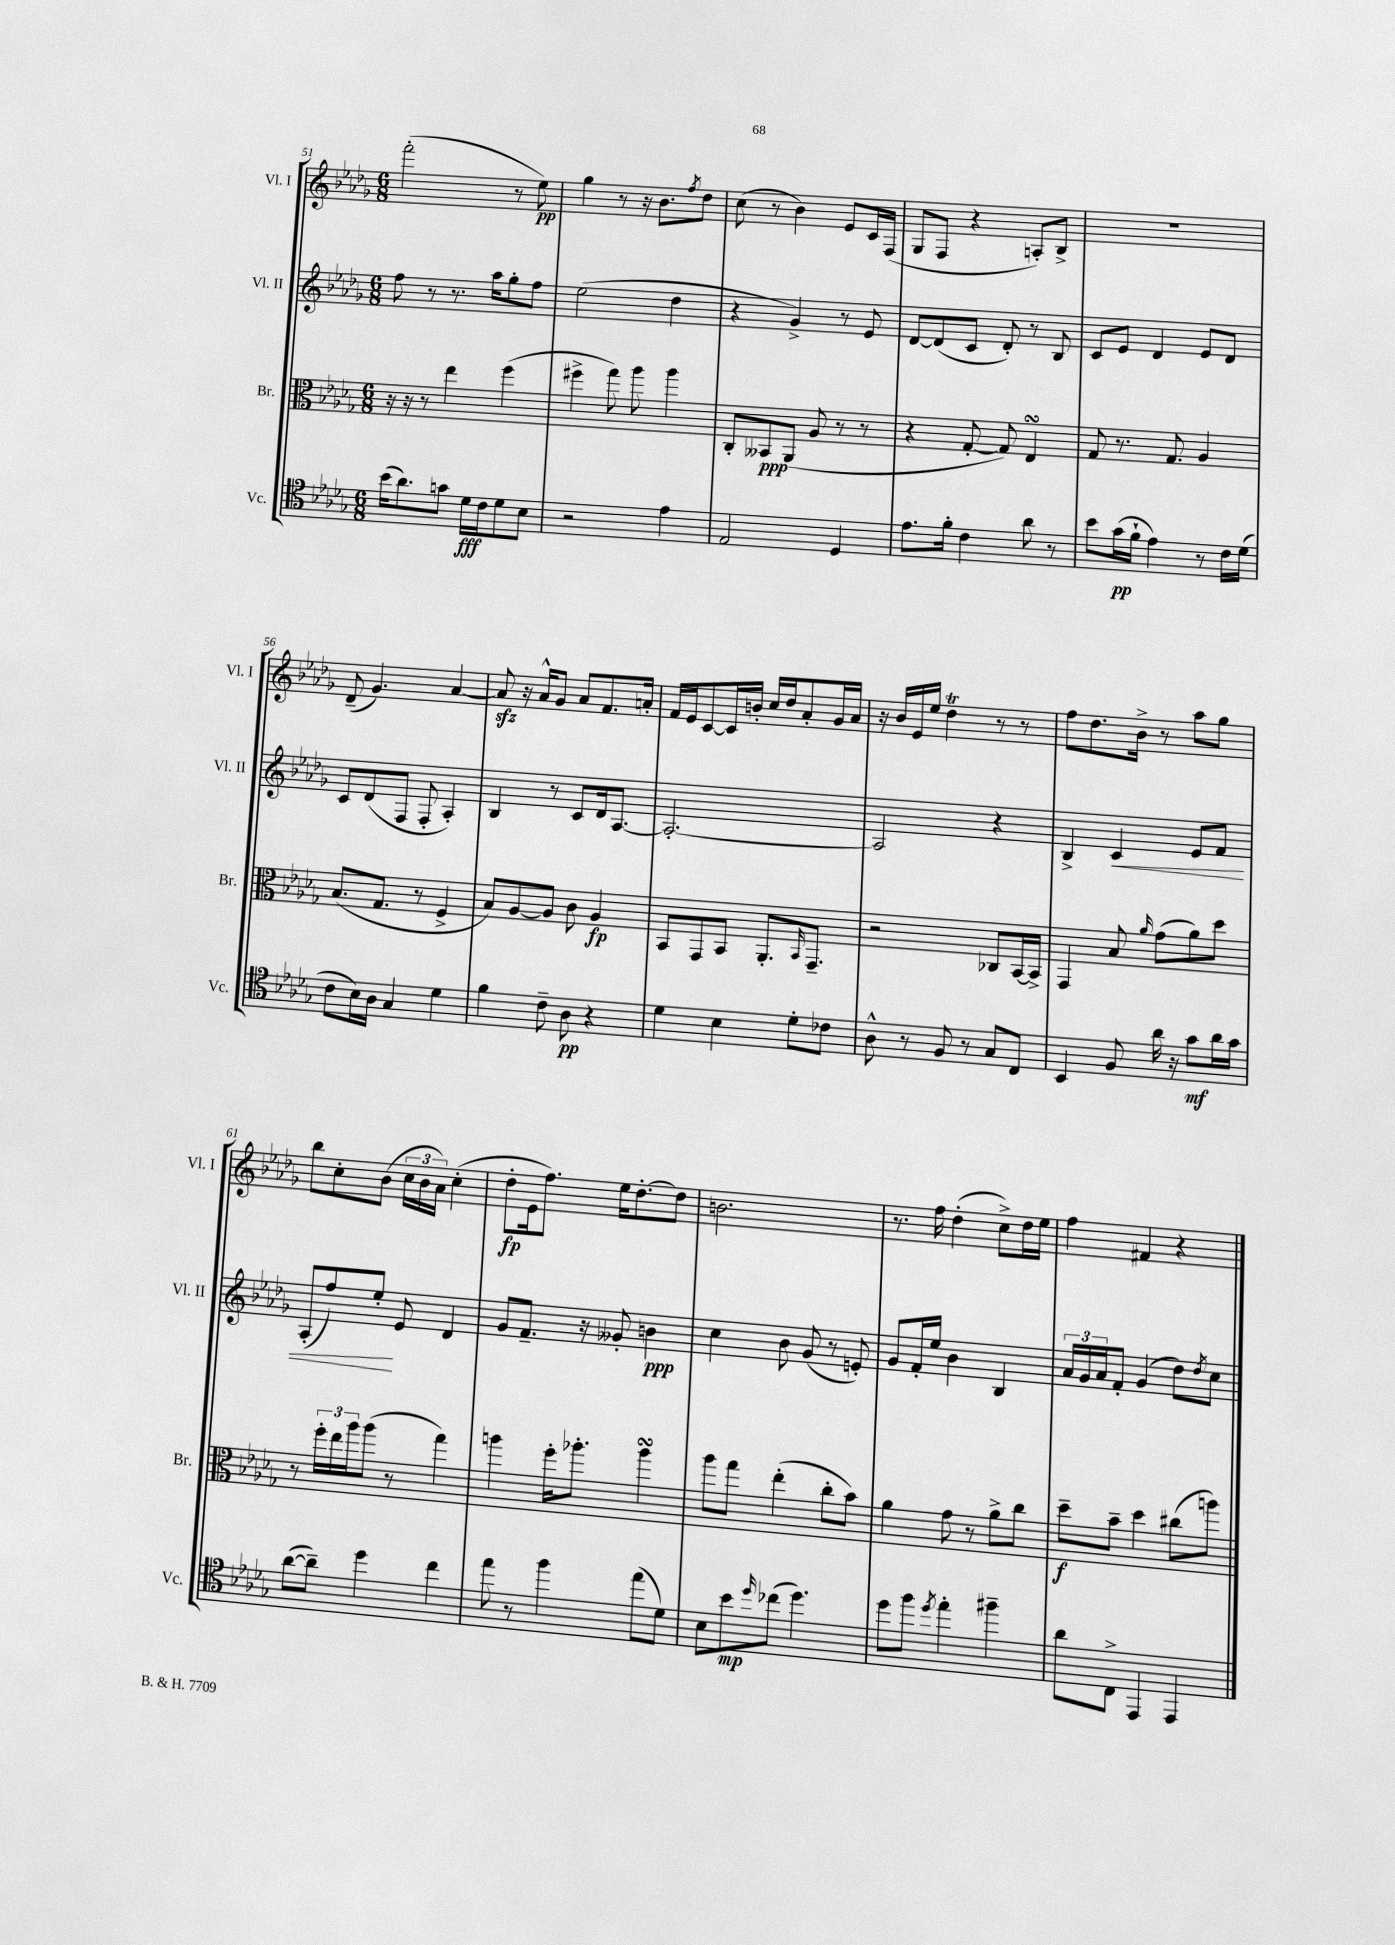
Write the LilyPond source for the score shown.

<<
\new StaffGroup <<
\new Staff = "s0" \with { instrumentName = "Vl. I" shortInstrumentName = "Vl. I" } {
    \clef treble \key des \major \numericTimeSignature \time 6/8
    f'''2-.( r8 ees''8\pp) |
    ges''4 r8 r16 bes'8. \acciaccatura { f''8 } des''8 |
    c''8( r8 bes'4) ees'8 c'16 f16( |
    ges8 f8 r4 a8-.) bes8-> |
    R2. |
    des'8--( ges'4.) aes'4~ |
    aes'8\sfz r16 aes'16-^ ges'8 aes'8 f'8. a'16-. |
    f'16 ees'16 c'8~ c'16 b'16-. c''16 des''16 aes'8-. ges'16 aes'16 |
    r16 bes'16 ees'16 ees''16 des''4\trill r8 r8 |
    f''8 des''8. bes'16-> r8 aes''8 ges''8 |
    bes''8 c''8-. bes'8( \tuplet 3/2 { c''16 bes'16 aes'16) } c''4-.( |
    des''8-.\fp ees'16 f''8.) ees''16 des''8.~-. des''8 |
    b'2. |
    r8. f''16 des''4-.( c''8->) des''16 ees''16 |
    f''4 fis'4 r4 \bar "|." |
}
\new Staff = "s1" \with { instrumentName = "Vl. II" shortInstrumentName = "Vl. II" } {
    \clef treble \key des \major \numericTimeSignature \time 6/8
    f''8 r8 r8. aes''16 ges''8-. f''8 |
    ees''2( des''4 |
    r4 ges'4->) r8 ees'8 |
    des'8~ des'8( c'8 des'8-.) r8 bes8 |
    c'8 ees'8 des'4 ees'8 des'8 |
    c'8 des'8( f8 f8-. aes4-.) |
    bes4 r8 c'8 des'16 aes8.~ |
    aes2.~-. |
    aes2 r4 |
    bes4-> c'4\< ees'8 f'8 |
    aes8-.( f''8) ees''8-.\! ees'8 des'4 |
    ges'8 f'8.-- r16 geses'8-. b'4\ppp |
    c''4 bes'8 ges'8( r8 e'8-.) |
    ges'8 f'16-. ees''16 bes'4 bes4 |
    \tuplet 3/2 { aes'16 ges'16 aes'16 } f'8-. ges'4( des''8) \acciaccatura { des''8 } c''8 \bar "|." |
}
\new Staff = "s2" \with { instrumentName = "Br." shortInstrumentName = "Br." } {
    \clef alto \key des \major \numericTimeSignature \time 6/8
    r16 r16 r8 ees''4 f''4( |
    fis''4-> ges''8) aes''8 aes''4 |
    c8-. beses,8\ppp aes,8( aes8 r8 r8 |
    r4 ges8~-. ges8) ees4\turn |
    ges8 r8. ges8. aes4 |
    bes8.( ges8. r8 f4-> |
    bes8) aes8~ aes8 c'8 aes4\fp |
    bes,8 ges,8 bes,8 aes,8.-. \grace { bes,16 } ges,8.-- |
    r2 ces8 bes,16~ bes,16-> |
    ges,4 bes8 \grace { aes'16 } ges'8( aes'8) des''8 |
    r8 \tuplet 3/2 { f''16-. ees''16 aes''16 } aes''8( r8 ges''4) |
    a''4 f''16-. aes''8.-. aes''4\turn |
    aes''8 ges''8 ees''4-.( c''8-. bes'8) |
    aes'4 ges'8 r8 aes'8-> c''8 |
    des''8--\f bes'8-- des''4 cis''8( a''8) \bar "|." |
}
\new Staff = "s3" \with { instrumentName = "Vc." shortInstrumentName = "Vc." } {
    \clef tenor \key des \major \numericTimeSignature \time 6/8
    bes'16( aes'8.) g'8 des'16\fff c'16 des'8 bes8 |
    r2 ees'4 |
    ees2 des4 |
    ees'8. f'16-. c'4 aes'8 r8 |
    bes'8 ges'16\pp( f'16-! ees'4) r8 c'16 des'16( |
    c'8 bes16) aes16 ges4 des'4 |
    f'4 c'8-- aes8\pp r4 |
    des'4 bes4 des'8-. ces'8 |
    aes8-^ r8 f8 r8 ges8 c8 |
    bes,4 f8 aes'16 r16 ges'8\mf aes'16 ges'16 |
    aes'8~( aes'8--) des''4 c''4 |
    ees''8 r8 f''4 ees''8( des'8) |
    bes8 bes'8\mp \grace { des''16 } ces''8( des''4.) |
    des''8 f''8 \acciaccatura { des''8 } ees''4-. fis''4-- |
    aes'8 c8-> ees,4 ees,4 \bar "|." |
}
>>
>>
\layout { \context { \Score currentBarNumber = #51 } }
